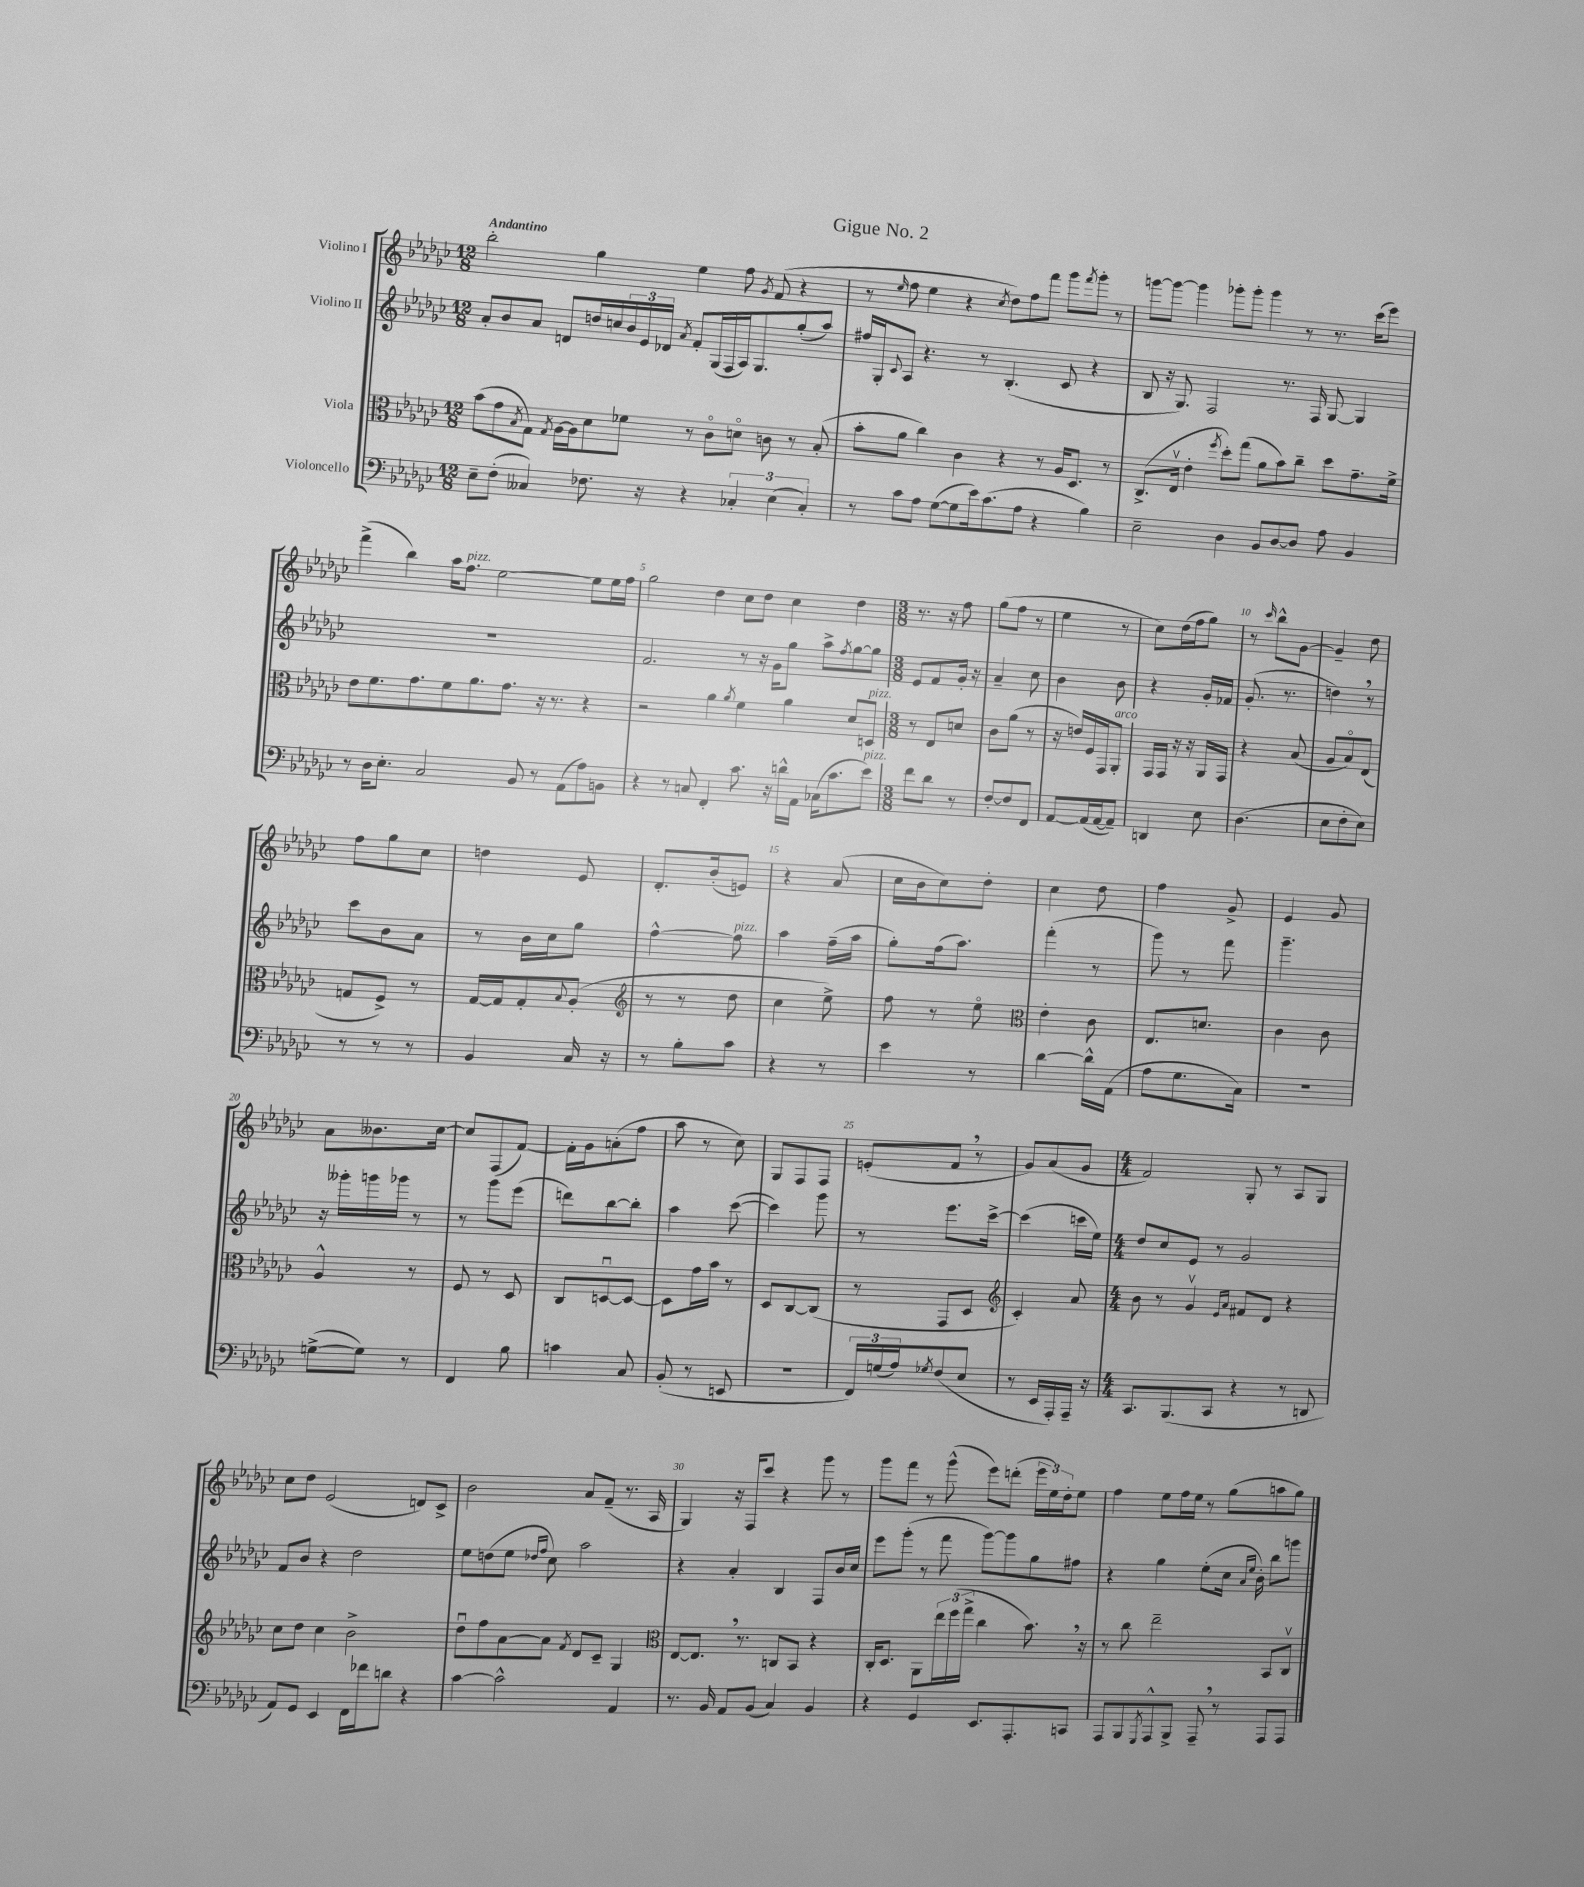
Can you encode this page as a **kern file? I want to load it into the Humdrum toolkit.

**kern	**kern	**kern	**kern
*part4	*part3	*part2	*part1
*staff4	*staff3	*staff2	*staff1
*I"Violoncello	*I"Viola	*I"Violino II	*I"Violino I
*clefF4	*clefC3	*clefG2	*clefG2
*k[b-e-a-d-g-c-]	*k[b-e-a-d-g-c-]	*k[b-e-a-d-g-c-]	*k[b-e-a-d-g-c-]
*M12/8	*M12/8	*M12/8	*M12/8
=1	=1	=1	=1
!	!	!	!LO:TX:a:B:t=Andantino
8E-~\L	(8b-\L	8a-'/L	2bb-'\
(8F'\J	8g-\	8b-/	.
.	8qB-/	.	.
4C--X/)	8G-\J)	8a-/J	.
.	8qG-/	.	.
.	[16A-\LL	8dn/L	.
.	16A-\J]	.	.
8.F-X\	8d-\	16ddn/L	4gg-\
.	.	16ccn/	.
.	8f-X\J	24b-/	.
.	.	24e-/	.
16r	.	.	.
.	.	24d-X/JJ	.
.	.	8qa-/	.
4r	8r	8f'/L	4ee-\
.	8c-\L	(16G-/L	.
.	.	16F/	.
6C-X'/	8dn\J	16A-/J)	8ff\
.	.	8.G-/	.
.	.	.	8qg-/
.	8cn\	.	(8f/
(6E-\	.	.	.
.	8r	(8gg-'/	4r
6C-'/)	.	.	.
.	(8B-'/	8aa-/J)	.
=2	=2	=2	=2
8r	8b-'\L	16ff#X/LL	8r
.	.	16G-'/J	.
.	.	8qqc-/	16qqee-/
8c-\L	8a-\J	8A-/J	8ff\
8A-\J	4cc-\)	4.r	4ee-\
([8G-\L	.	.	.
8G-\]	4c-\	.	4r
16e-\k)	.	8r	.
(8.c-\	.	.	.
.	.	.	8qcc-/
.	4r	(4.B-'/	8dd-\L)
8A-\J	.	.	8ff\
4r	8r	.	8fff\J
.	16A-/KL	8c-/	8ggg-\L
.	8.D-/J	.	.
.	.	.	8qfff/
4B-\)	.	4r	8ggg-'\J
.	8r	.	8r
=3	=3	=3	=3
2E-~\	(8.C-^/L	8B-/	[8gggn\L
.	.	16r	8ggg\J_
.	16E-v/Jk	8.G-/)	.
.	4e-'\	.	4ggg\]
.	.	2F/	.
.	8qff/	.	.
4D-\	8dd-'\L)	.	8ggg-X'\L
.	(8gg-\J	.	8ggg-'\J
8BB-/L	8a-\L	.	4ggg-\
[8D-/	8b-\)	8.r	.
8D-/J]	8cc-~\J	.	8r
.	.	16F/	.
8A-\	8dd-\L	[8G-/	8.r
4BB-/	8.g-~\	4G-/]	.
.	.	.	(16ccc-\KL
.	.	.	8eee-\J)
.	16f^\Jk	.	.
!!LO:LB:g=z
=4	=4	=4	=4
8r	8e-\L	1.r	(4fff^\
16D-\KL	8.f\	.	.
8.E-'\J	.	.	.
.	.	.	4bb-\)
.	8.g-\	.	.
2C-/	.	.	.
.	8f\	.	16aa-\KL
!	!	!	!LO:TX:a:i:t=pizz.
.	.	.	8.ff\J
.	8.a-\	.	.
.	.	.	[2ee-\
.	8.g-\J	.	.
8BB-/	.	.	.
8r	16r	.	.
.	8.r	.	.
(8AA-\L	.	.	.
8A-\)	4r	.	8ee-\L]
8BBn\J	.	.	16ee-\L
.	.	.	16ff\JJ
=5	=5	=5	=5
4r	2r	2.f/	2gg-\
8r	.	.	.
8Cn/	.	.	.
4FF'/	4a-\	.	4dd-\
.	8qa-/	.	.
8.c-\	4f\	8r	8cc-\L
.	.	16r	8dd-\J
16r	.	16g-\KL	.
16dn^^\LL	4a-\	8gg-\J	4cc-\
16AA-\JJ	.	.	.
(16C-X\KL	.	8aa-^\L	.
8.c-\	.	.	.
.	.	8qff/	.
.	8d-/L	[8gg-\	4dd-\
!	!LO:TX:a:i:t=pizz.	!	!
!LO:TX:a:i:t=pizz.	!	!	!
8e-\J)	8Dn/J	8gg-\J]	.
=6	=6	=6	=6
*M3/8	*M3/8	*M3/8	*M3/8
8f\L	8r	8e-/L	8.r
8d-\J	8E-/L	8f/	.
.	.	.	16r
8r	8dn/J	16g-'/Jk	8ff\
.	.	16r	.
=7	=7	=7	=7
[8F'/L	8c-\L	4a-~/	(8gg-\L
8F/]	(8a-\J	.	8ff\J
8FF/J	8r	8cc-\	8r
=8	=8	=8	=8
[8AA-/L	16r	4b-\	4ee-\
.	16en/LL)	.	.
(16AA-/L]	16F/	.	.
[16AA-/J	16GG-/J	.	.
!	!LO:TX:a:i:t=arco	!	!
8AA-~/J])	8AA-'/J	8b-\	8r
=9	=9	=9	=9
4DDn/	16GG-/LL	4r	8cc-\L)
.	16GG-/JJ	.	.
.	16r	.	(16dd-\L
.	16r	.	16ff\J
8E-\	16AA-/LL	16g-'/LL	8gg-\J)
.	16GG-/JJ	16f-X/JJ	.
=10	=10	=10	=10
(4.D-\	4r	(8.g-'/	8r
.	.	.	16qqccc-/
.	.	.	8bb-^^\L
.	.	8.r	.
.	(8B-/	.	[8g-\J
=11	=11	=11	=11
8E-\L	8A-/L	4ddn,\)	4g-~/]
8F'\	8B-/)	.	.
8E-\J)	(8E-/J	8r	8dd-\
!!LO:LB:g=z
=12	=12	=12	=12
8r	8Gn/L	8ccc-\L	8ff\L
8r	8F^/J)	8b-\	8gg-\
8r	8r	8a-\J	8cc-\J
=13	=13	=13	=13
4BB-/	[16G-/LL	8r	4ddn\
.	16G-/J]	.	.
.	8G-'/	16b-\LL	.
.	.	16cc-\J	.
.	8qqB-/	.	.
16C-/	(8A-'/J	8gg-\J	8e-/
16r	.	.	.
=14	=14	=14	=14
*	*clefG2	*	*
8r	8r	[4ff^^\	8.d-'/L
8B-'\L	8r	.	.
.	.	.	(16b-'/k
!	!	!LO:TX:a:i:t=pizz.	!
8c-\J	8dd-\	8ff\]	8en/J)
=15	=15	=15	=15
4r	4cc-\	4aa-\	4r
8r	8ee-^\)	(16ff~\LL	(8a-/
.	.	16aa-\JJ	.
=16	=16	=16	=16
4e-\	8ff\	8gg-'\L)	16cc-\LL
.	.	.	16b-\J
.	8r	(16ff\k	8cc-\)
.	.	8.aa-\J)	.
8r	8ee-\	.	8dd-'\J
=17	=17	=17	=17
*	*clefC3	*	*
[4d-\	4e-'\	(4fff'\	4cc-\
16d-^^\LL]	8c-\	8r	8dd-\
(16AA-\JJ	.	.	.
=18	=18	=18	=18
8A-\L	8.E-/L	8ggg-\)	4ff\
8.G-\	.	8r	.
.	8.dn/J	.	.
.	.	8fff\	8g-^/
16C-\Jk)	.	.	.
=19	=19	=19	=19
4.r	4c-\	4.ggg-~\	4e-/
.	8c-\	.	8g-/
!!LO:LB:g=z
=20	=20	=20	=20
([8Gn^\L	4A-^^/	16r	8a-\L
.	.	16ggg--X'\LL	.
8G\J])	.	16gggn\	8.b--X\
.	.	16ggg-X\JJ	.
8r	8r	8r	.
.	.	.	[16cc-\Jk
=21	=21	=21	=21
4FF/	8F/	8r	8cc-/L]
.	8r	8ggg-\L	(8F/
8B-\	8D-/	(8eee-\J	[8f/J)
=22	=22	=22	=22
4cn\	8C-/L	8dddn\L)	16f'\LL]
.	.	.	16g-\J
.	[8Dnu/	[8bb-\	(8an'\
8C-/	8D/J_	8bb-'\J]	8ff\J
=23	=23	=23	=23
(8BB-'/	8D\L]	4aa-\	8aa-\
8r	16g-\L	.	8r
.	16b-\JJ	.	.
8EEn/	8r	([8ccc-\	8cc-\)
=24	=24	=24	=24
4.r	8D-/L	4ccc-\])	8G-/L
.	[8C-/	.	8F/
.	(8C-/J]	8ggg-\	8F/J
=25	=25	=25	=25
24FF/LL)	8r	8r	(8en'/L
(24Gn/	.	.	.
24A-/J)	.	.	.
8qG-X/	.	.	.
(8F/	8GG-/L	8.eee-\L	8f,/J
8E-/J	8D-/J	.	8r
.	.	[16ccc-^\Jk	.
=26	=26	=26	=26
*	*clefG2	*	*
8r	4c-'/)	(4ccc-\]	8g-/L)
16EE-/LL	.	.	(8a-/
16AAA-'/)	.	.	.
16AAA-~/JJ	8a-/	16cccn\LL	8g-/J
16r	.	16ee-\JJ)	.
=27	=27	=27	=27
*M4/4	*M4/4	*M4/4	*M4/4
8.CC-/L	8b-\	8dd-/L	2f/)
.	8r	8cc-/	.
(8.BBB-/	.	.	.
.	4g-v/	8e-/J	.
8CC-/J	.	8r	.
.	16qqe-/LL	.	.
.	16qqa-/JJ	.	.
4r	8f#X/L	2g-/	8G-'/
.	8d-/J	.	8r
8r	4r	.	8A-/L
8DDn/	.	.	8G-/J
!!LO:LB:g=z
=28	=28	=28	=28
8AA-/L)	8cc-\L	8f/L	8cc-\L
8GG-/J	8dd-\J	8b-/J	8dd-\J
4EE-/	4cc-\	4r	(2e-/
16FF\LL	2b-^\	2dd-\	.
16f-X\J	.	.	.
8dn\J	.	.	.
4r	.	.	8dn/L)
.	.	.	8c-^/J
=29	=29	=29	=29
[4c-\	8dd-u\L	8ee-\L	2b-\
.	8ff\	(8ddn\	.
2c-^^\]	[8a-\	8ee-\J	.
.	.	16qqdd-X/LL	.
.	.	16qqff/JJ	.
.	8a-\J]	8cc-\)	.
.	8qf/	.	.
.	8d-/L	2aa-\	8a-/L
.	8c-~/J	.	(8f~/J
4AA-/	4G-/	.	8.r
.	.	.	16A-/
=30	=30	=30	=30
*	*clefC3	*	*
8.r	[8E-/L	4r	4G-/)
.	8.E-,/J]	.	.
16BB-/	.	.	.
8AA-/L	.	4a-'/	16r
.	8.r	.	16F/KL
(8BB-/J	.	.	8ccc-/J
4C-/)	8Cn/L	4B-/	4r
.	8BB-/J	.	.
4BB-/	4r	8F/L	8ggg-\
.	.	16b-/L	8r
.	.	16cc-/JJ	.
=31	=31	=31	=31
4r	16C-'/KL	8eee-\L	8ggg-\L
.	8.D-/J	.	.
.	.	(8ggg-'\J	8fff\J
4GG-/	8AA-\L	8r	8r
.	24ee-\L	8fff\	(8ggg-^^\
.	(24ff\	.	.
.	24gg-^\JJ	.	.
8.EE-/L	4cc-\	[8ggg-\L)	8eee-\L)
.	.	8ggg-\]	(8dddn'\J
8.AAA-'/	.	.	.
.	8.b-,\)	8gg-\	24eee-\LL
.	.	.	24ee-\)
.	.	.	24dd-'\J
8CCn/J	.	8ff#X\J	8ee-\J
.	16r	.	.
=32	=32	=32	=32
8AAA-/L	8r	4r	4ff\
8BBB-/	8cc-\	.	.
8qGGG-/	.	.	.
8AAA-^^/	2ee-~\	4gg-\	8ee-\L
8BBB-^/J	.	.	16ff\L
.	.	.	16ee-\JJ
8AAA-~,/	.	(8ee-'\L	8r
8r	.	16cc-\Jk	(8gg-\L
.	.	16qqa-/LL	.
.	.	16qqee-/JJ	.
.	.	16b-'\)	.
8AAA-/L	8BB-/L	8bb-\L	8aan\
8AAA-/J	8C-v/J	8gggn\J	8gg-\J)
==	==	==	==
*-	*-	*-	*-
